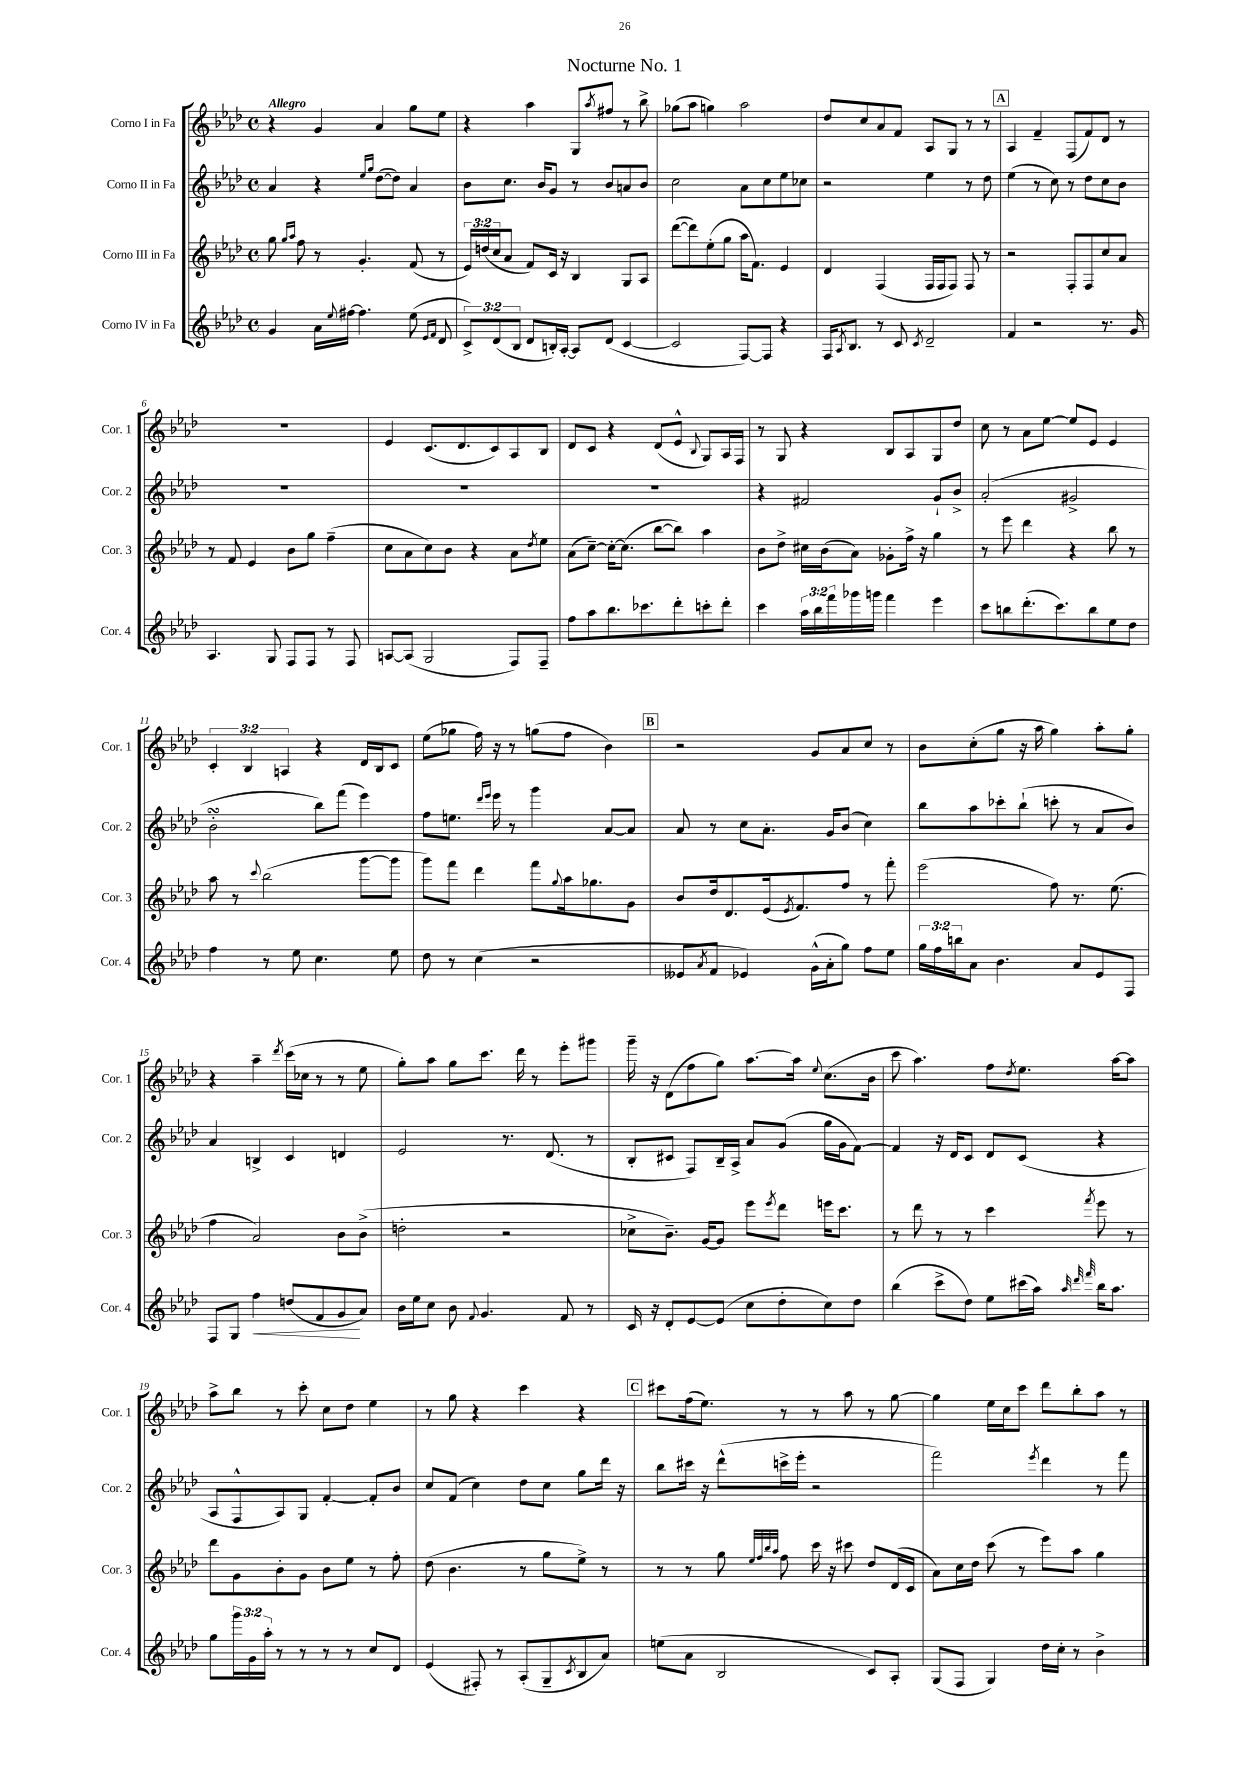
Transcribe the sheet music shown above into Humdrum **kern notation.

**kern	**dynam	**kern	**kern	**kern
*part4	*part4	*part3	*part2	*part1
*staff4	*staff4	*staff3	*staff2	*staff1
*I"Corno IV in Fa	*	*I"Corno III in Fa	*I"Corno II in Fa	*I"Corno I in Fa
*I'Cor. 4	*	*I'Cor. 3	*I'Cor. 2	*I'Cor. 1
*clefG2	*	*clefG2	*clefG2	*clefG2
*k[b-e-a-d-]	*	*k[b-e-a-d-]	*k[b-e-a-d-]	*k[b-e-a-d-]
*M4/4	*	*M4/4	*M4/4	*M4/4
*met(c)	*	*met(c)	*met(c)	*met(c)
=1	=1	=1	=1	=1
!	!	!	!	!LO:TX:a:B:t=Allegro
4g/	.	8gg\	4a-/	4r
.	.	16qqgg/LL	.	.
.	.	16qqaa-/JJ	.	.
.	.	8ff\	.	.
16a-\LL	.	8r	4r	4g/
8qqee-/	.	.	.	.
[16ff#X\JJ	.	.	.	.
4.ff#\]	.	4.g'/	.	.
.	.	.	16qqee-/LL	.
.	.	.	16qqgg/JJ	.
.	.	.	([8dd-\L	4a-/
.	.	.	8dd-\J])	.
(8ee-\	.	(8f/	4a-/	8gg\L
16qqe-/LL	.	.	.	.
16qqf/JJ	.	.	.	.
8d-/	.	8r	.	8ee-\J
=2	=2	=2	=2	=2
12c^/L)	.	24e-/LL)	8b-\L	4r
.	.	(24ddn/	.	.
(12d-/	.	24cc/J	.	.
.	.	8a-/J	8.cc\J	.
12B-/J	.	.	.	.
8d-/L	.	8f/L)	.	4aa-\
.	.	.	16b-/KL	.
16Bn'/L)	.	16c/Jk	8g/J	.
[16A-'/JJ	.	16r	.	.
8A-/L]	.	4B-/	8r	8G/L
.	.	.	.	8qaa-/
(8d-/J	.	.	8b-/L	8ff#X/J
[4c/	.	8G/L	8an/	8r
.	.	8A-/J	8b-/J	8bb-^\
=3	=3	=3	=3	=3
2c/]	.	([8ddd-\L	2cc\	(8gg-X\L
.	.	8ddd-\])	.	8aa-\J
.	.	(8ee-'\	.	4ggn\)
.	.	8gg\J	.	.
[8F/L)	.	16aa-\KL	8a-\L	2aa-\
.	.	8.f\J)	.	.
8F/J]	.	.	8cc\	.
4r	.	4e-/	8ee-\	.
.	.	.	8cc-X\J	.
=4	=4	=4	=4	=4
16F/KL	.	4d-/	2r	8dd-/L
8qA-/	.	.	.	.
8.B-/J	.	.	.	.
.	.	.	.	8cc/
8r	.	(4F/	.	8a-/
8c/	.	.	.	8f/J
8qc/	.	.	.	.
2d-~/	.	16F/LL	4ee-\	8A-/L
.	.	16F/J	.	.
.	.	8F/J)	.	8G/J
.	.	8F/	8r	8r
.	.	8r	8dd-\	8r
!!LO:REH:place=s1:t=A
=5	=5	=5	=5	=5
4f/	.	2r	(4ee-\	4A-/
2r	.	.	8r	4f~/
.	.	.	8cc\)	.
.	.	8F'/L	8r	(8F/L
.	.	8F/	8dd-\L	8f/)
8.r	.	8cc/	8cc\	8d-/J
.	.	8a-/J	8b-\J	8r
16g/	.	.	.	.
!!LO:LB:g=z
=6	=6	=6	=6	=6
4.A-/	.	8r	1r	1r
.	.	8f/	.	.
.	.	4e-/	.	.
8G/	.	.	.	.
8F/L	.	8b-\L	.	.
8F/J	.	8gg\J	.	.
8r	.	(4ff~\	.	.
8F/	.	.	.	.
=7	=7	=7	=7	=7
[8An/L	.	8cc\L	1r	4e-/
(8A/J]	.	8a-\	.	.
2G/	.	8cc\)	.	(8.c/L
.	.	8b-\J	.	.
.	.	.	.	8.d-/
.	.	4r	.	.
.	.	.	.	8c/)
8F/L)	.	8a-\L	.	8A-/
.	.	8qdd-/	.	.
8F~/J	.	8ee-\J	.	8B-/J
=8	=8	=8	=8	=8
8ff\L	.	(8a-\L	1r	8d-/L
8aa-\	.	[8cc~\J)	.	8c/J
8.bb-\	.	16cc'\KL_	.	4r
.	.	(8.cc\J]	.	.
8.ccc-X\	.	.	.	.
.	.	[8bb-\L	.	(8d-/L
8ddd-'\	.	8bb-\J])	.	8e-^^/J
.	.	.	.	8qqB-/
8cccn'\	.	4aa-\	.	8G/L)
8ddd-'\J	.	.	.	16A-/L
.	.	.	.	16F/JJ
=9	=9	=9	=9	=9
4ccc\	.	8b-\L	4r	8r
.	.	8dd-^\J	.	8G/
24aa-\LL	.	16cc#X\LL	2f#X/	4r
24bb-\	.	.	.	.
.	.	(16b-\J	.	.
24fff\	.	.	.	.
16ggg-X\	.	8a-\J)	.	.
16gggn\JJ	.	.	.	.
4fff\	.	8g-X'\L	.	8B-/L
.	.	16ff^\Jk	.	8A-/
.	.	16r	.	.
4eee-\	.	4gg\	8g`/L	8G/
.	.	.	8b-^/J	8dd-/J
=10	=10	=10	=10	=10
8ccc\L	.	8r	(2a-'/	8cc\
8bbn\	.	8eee-\	.	8r
(8.ddd-'\	.	4ddd-\	.	8a-\L
.	.	.	.	[8ee-\J
8.ccc\)	.	.	.	.
.	.	4r	2g#X^/	8ee-/L]
8bb\	.	.	.	8e-/J
8ee-\	.	8bb-\	.	4e-/
8dd-\J	.	8r	.	.
!!LO:LB:g=z
=11	=11	=11	=11	=11
4ff\	.	8aa-\	2b-sSSS'\	6c'/
.	.	8r	.	.
.	.	.	.	6B-/
.	.	8qqccc/	.	.
8r	.	(2bb-\	.	.
.	.	.	.	6An/
8ee-\	.	.	.	.
4.cc\	.	.	8bb-\L)	4r
.	.	.	(8fff\J	.
.	.	[8ggg\L	4eee-\)	16d-/LL
.	.	.	.	16B-/J
8ee-\	.	8ggg\J]	.	8c/J
=12	=12	=12	=12	=12
8dd-\	.	8ggg\L)	8ff\L	(8ee-\L
8r	.	8fff\J	8.een\J	8gg-X\J
(4cc\	.	4ddd-\	.	16ff\)
.	.	.	16qqddd-/LL	.
.	.	.	16qqeee-/JJ	.
.	.	.	16eee-\	16r
.	.	.	8r	8r
2r	.	8fff\L	4ggg\	(8ggn\L
.	.	8qqgg/	.	.
.	.	16aa-\k	.	8ff\J
.	.	8.gg-X\	.	.
.	.	.	[8a-/L	4b-\)
.	.	8g\J	8a-/J]	.
!!LO:REH:place=s1:t=B
=13	=13	=13	=13	=13
8e--X/L	.	8b-/L	8a-/	2r
8qa-/	.	.	.	.
8f/J	.	16dd-/k	8r	.
.	.	8.d-/	.	.
4e-X/)	.	.	8cc\L	.
.	.	(16e-/k	8.a-'\J	.
.	.	8qe-/	.	.
.	.	8.f/)	.	.
(16g^^\LL	.	.	.	8g/L
16a-'\J	.	.	16g/KL	.
8gg\J)	.	8ff/J	(8b-/J	8a-/
8ff\L	.	8r	4cc\)	8cc/J
8ee-\J	.	8fff'\	.	8r
=14	=14	=14	=14	=14
24gg\LL	.	(2eee-\	8bb-\L	8b-\L
24ff\	.	.	.	.
24bbn\J	.	.	.	.
8a-\J	.	.	8aa-\	(8cc'\
4.b-\	.	.	8ccc-X'\	8gg\J
.	.	.	(8bb-`\J	16r
.	.	.	.	16aa-\
.	.	8ff\)	8cccn'\	4gg\)
8a-/L	.	8.r	8r	.
8e-/	.	.	8a-/L	8aa-'\L
.	.	(8.ee-\	.	.
8F/J	.	.	8b-/J)	8gg'\J
!!LO:LB:g=z
=15	=15	=15	=15	=15
8F/L	.	4ff\	4a-/	4r
8G/J	.	.	.	.
!	!LO:HP:b	!	!	!
4ff\	<	2a-/)	4Bn^/	4aa-~\
.	.	.	.	8qddd-/
(8ddn/L	.	.	4c/	(16ccc\LL
.	.	.	.	16cc-X\JJ
8f/	.	.	.	8r
8g/	.	8b-\L	4dn/	8r
8a-/J)	[	(8b-^\J	.	8ee-\
=16	=16	=16	=16	=16
16b-\LL	.	2ddn'\	2e-/	8gg'\L)
16ee-\J	.	.	.	.
8cc\J	.	.	.	8aa-\J
8b-\	.	.	.	8gg\L
8qqf/	.	.	.	.
4.g/	.	.	.	8.ccc\J
.	.	2r	8.r	.
.	.	.	.	16ddd-\
.	.	.	.	8r
.	.	.	(8.d-/	.
8f/	.	.	.	8eee-'\L
8r	.	.	8r	8ggg#X\J
=17	=17	=17	=17	=17
16c/	.	8cc-X^\L	8B-'/L	16ggg~\
16r	.	.	.	16r
8d-'/L	.	8.b-~\J)	8c#X/J	(8d-\L
[8e-/	.	.	8F/L)	8ff\
.	.	[16g/KL	.	.
(8e-/J]	.	8g/J]	16B-~/L	8gg\J)
.	.	.	16A-^/JJ	.
8cc\L	.	8eee-\L	8a-/L	[8.aa-\L
.	.	8qeee-/	.	.
8dd-'\	.	8ddd-\J	(8g/J	.
.	.	.	.	16aa-\Jk]
.	.	.	.	8qqee-/
8cc\)	.	16eeen\KL	16gg\LL	(8.cc\L
.	.	8.ccc\J	16g\J	.
8dd-\J	.	.	[8f\J)	.
.	.	.	.	16b-\Jk
=18	=18	=18	=18	=18
(4bb-\	.	8r	4f/]	8ccc\
.	.	8ddd-\	.	4.aa-\)
8ccc^\L	.	8r	16r	.
.	.	.	16d-/KL	.
8dd-\J)	.	8r	8c/J	.
8ee-\L	.	4ccc\	8d-/L	8ff\L
.	.	.	.	8qdd-/
(16ccc#X\L	.	.	(8c/J	8.ee-\J
16aa-\JJ)	.	.	.	.
32qqaa-/	.	.	.	.
32qqddd-/	.	.	.	.
32qqfff/	.	8qfff/	.	.
16bb-\KL	.	8eee-\	4r	.
8.aa-\J	.	.	.	[16aa-\KL
.	.	8r	.	8aa-\J]
!!LO:LB:g=z
=19	=19	=19	=19	=19
8gg\L	.	8ddd-\L	8A-/L	8aa-^\L
24ggg\L	.	8g\	8F^^/	8bb-\J
24g\	.	.	.	.
24aa-'\JJ	.	.	.	.
8r	.	8b-'\	8A-/)	8r
8r	.	8g\J	8G/J	8ccc'\
8r	.	8b-\L	[4f'/	8cc\L
8r	.	8ee-\J	.	8dd-\J
8cc/L	.	8r	8f'/L]	4ee-\
8d-/J	.	8ff'\	8b-/J	.
=20	=20	=20	=20	=20
(4e-/	.	(8dd-\	8cc/L	8r
.	.	4.b-\	(8f/J	8gg\
8F#X'/)	.	.	4cc\)	4r
8r	.	.	.	.
(8A-'/L	.	8r	8dd-\L	4ccc\
8G~/	.	8gg\L	8cc\J	.
8qc/	.	.	.	.
8B-/	.	8ee-^\J)	8gg\L	4r
8a-/J)	.	8r	16ddd-\Jk	.
.	.	.	16r	.
!!LO:REH:place=s1:t=C
=21	=21	=21	=21	=21
(8een\L	.	8r	8bb-\L	8ccc#X\L
8a-\J	.	8r	16ccc#X\Jk	(16ff\k
.	.	.	16r	8.ee-\J)
2B-/	.	8gg\	(8ddd-^^\L	.
.	.	32qqee-/LLL	.	.
.	.	32qqff/	.	.
.	.	32qqbb-/	.	.
.	.	32qqaa-/JJJ	.	.
.	.	8ff\	16cccn^\L	8r
.	.	.	16eee-'\JJ	.
.	.	16ccc\	2r	8r
.	.	16r	.	.
.	.	8ccc#X\	.	8aa-\
8c/L)	.	8dd-/L	.	8r
8A-'/J	.	(16d-/L	.	[8gg\
.	.	16c/JJ	.	.
=22	=22	=22	=22	=22
(8G/L	.	8a-\L)	2fff\)	4gg\]
8F/J	.	16cc\L	.	.
.	.	16dd-\JJ	.	.
4G/)	.	(8ccc\	.	16ee-\LL
.	.	.	.	16cc\J
.	.	8r	.	8ccc\J
.	.	.	8qeee-/	.
16dd-\LL	.	8eee-\L)	4ddd-\	8ddd-\L
16cc'\JJ	.	.	.	.
8r	.	8aa-\J	.	8bb-'\
4b-^\	.	4gg\	8r	8aa-\J
.	.	.	8fff\	8r
==	==	==	==	==
*-	*-	*-	*-	*-
